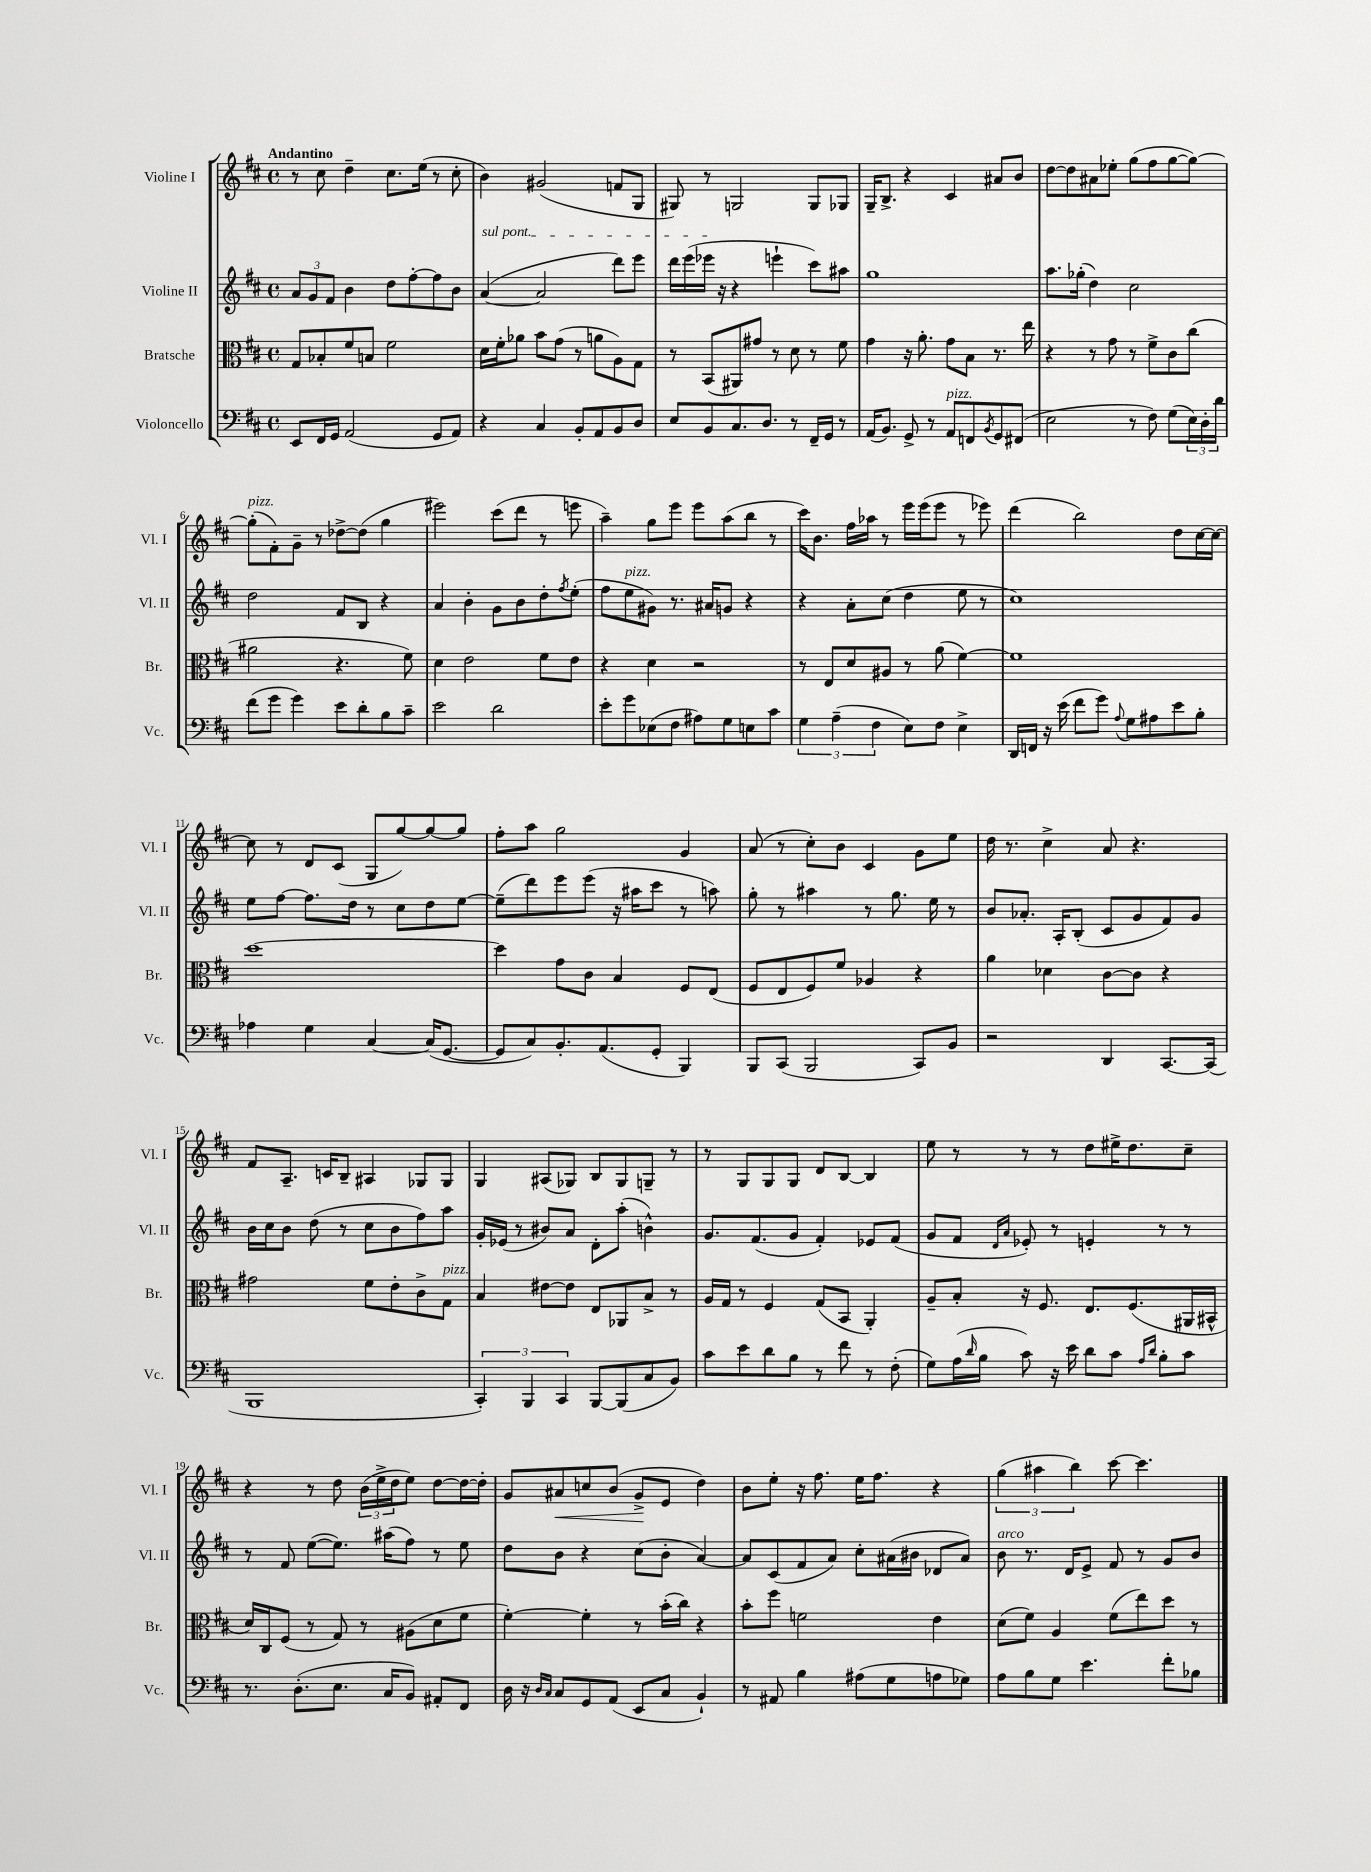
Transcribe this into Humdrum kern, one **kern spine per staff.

**kern	**kern	**kern	**kern
*staff4	*staff3	*staff2	*staff1
*clefF4	*clefC3	*clefG2	*clefG2
*k[f#c#]	*k[f#c#]	*k[f#c#]	*k[f#c#]
*M4/4	*M4/4	*M4/4	*M4/4
*met(c)	*met(c)	*met(c)	*met(c)
8EE	8G	12a	8r
.	.	12g	.
16FF#	8B-'	.	8cc#
.	.	12f#	.
16GG	.	.	.
(2AA	8f#	4b	4dd~
.	8B	.	.
.	2f#	8dd	8.cc#
.	.	[8ff#'	.
.	.	.	(16ee
8GG	.	8ff#]	8r
8AA)	.	8b	8cc#'
=	=	=	=
4r	16d	([4a	4b)
.	16f#'	.	.
.	8a-	.	.
4C#	8b	2a]	(2g#
.	(8g	.	.
8BB'	8r	.	.
8AA	8a	.	.
8BB	8A)	8ddd)	8f
8D	8G	8eee	8G
=	=	=	=
8E	8r	16ddd	8G#)
.	.	(16eee	.
8BB	(8BB	16eee-	8r
.	.	16r	.
8.C#	8AA#)	4r	2G
.	8g#	.	.
8.D	.	.	.
.	8r	4eee`	.
8r	8d	.	.
16FF#~	8r	8ccc#)	8G
16GG	.	.	.
8r	8f#	8aa#	8G-
=	=	=	=
(16AA	4g	1gg	16G~
8.BB)	.	.	8.B^
8GG^	16r	.	4r
.	8.a'	.	.
8r	.	.	.
8AA	8g	.	4c#
8FF	8B	.	.
8qBB	.	.	.
8GG	8.r	.	8a#
(8FF#	.	.	8b
.	16ee	.	.
=	=	=	=
2E	4r	8.aa	[8dd
.	.	.	8dd]
.	.	(16gg-'	.
.	8r	4dd)	8a#
.	8g	.	8ee-'
8r	8r	2cc#	(8gg
8F#)	8f#^	.	8ff#
(8G	8c#	.	[8gg
24E)	(8cc#	.	8gg_)
24D'	.	.	.
24d	.	.	.
=	=	=	=
(8f#	2a#	2dd	(8gg']
8g	.	.	8f#')
4g)	.	.	8g~
.	.	.	8r
8e	4.r	8f#	[8dd-^
8d'	.	8B	(8dd-]
8B	.	4r	4gg
8c#~	8f#)	.	.
=	=	=	=
2e	4d	4a	2eee#)
.	2e	4b'	.
2d	.	8g	(8ccc#
.	.	8b	8ddd
.	8f#	8dd'	8r
.	.	8qff#	.
.	8e	(8ee'	8eee
=	=	=	=
8e'	4r	8ff#	4aa~)
8g	.	8ee	.
(8E-	4d	8g#)	8gg
8F#	.	8.r	8eee
8A#)	2r	.	8eee
.	.	16a#	.
8G	.	8g	(8aa
8E	.	4r	8bb
8c#	.	.	8r
=	=	=	=
6G	8r	4r	16ccc#)
.	.	.	8.b
.	8E	.	.
(6A~	.	.	.
.	8d	8a'	16ff#
.	.	.	16aa-
6F#	.	.	.
.	8A#	(8cc#	8r
8E)	8r	4dd	16eee
.	.	.	(16eee
8F#	(8a	.	8eee
4E^	[4f#)	8ee	8r
.	.	8r	8eee-)
=	=	=	=
16DD	1f#]	1cc#)	(4ddd
16FF	.	.	.
16r	.	.	.
(16e	.	.	.
8f#	.	.	2bb)
8g)	.	.	.
8qqA	.	.	.
8G	.	.	.
8A#	.	.	.
8e	.	.	8dd
8B'	.	.	[16cc#
.	.	.	16cc#_
=	=	=	=
4A-	[1dd	8ee	8cc#]
.	.	[8ff#	8r
4G	.	8.ff#]	8d
.	.	.	(8c#
.	.	16dd	.
[4C#	.	8r	8G
.	.	8cc#	[8gg)
(16C#]	.	8dd	8gg_
[8.GG	.	.	.
.	.	[8ee	8gg]
=	=	=	=
8GG]	4dd]	(8ee~]	8ff#'
8C#)	.	8ddd)	8aa
8.BB'	8g	8eee	2gg
.	8c#	(8eee	.
(8.AA	.	.	.
.	4B	16r	.
.	.	16aa#	.
8GG'	.	8ccc#	.
4BBB)	8F#	8r	4g
.	(8E	8aa)	.
=	=	=	=
8BBB	8F#	8gg'	(8a
(8CC#	8E	8r	8r
2BBB	8F#)	4aa#	8cc#')
.	8f#	.	8b
.	4A-	8r	4c#
.	.	8.gg	.
8CC#)	4r	.	8g
.	.	16ee	.
8BB	.	8r	8ee
=	=	=	=
2r	4a	8b	16dd
.	.	.	8.r
.	.	8.a-'	.
.	4d-	.	4cc#^
.	.	16A'	.
.	.	(8B'	.
4DD	[8c#	8c#	8a
.	8c#]	8g	4.r
[8.CC#	4r	8f#)	.
.	.	8g	.
(16CC#]	.	.	.
=	=	=	=
1BBB	2g#	16b	8f#
.	.	16cc#	.
.	.	8b	8.A~
.	.	(8dd	.
.	.	.	16c
.	.	8r	8B~
.	8f#	8cc#	4A#
.	8e'	8b	.
.	8c#^	8ff#)	8G-
.	8G	8aa	8G-
=	=	=	=
6CC#')	4B	16g'	4G
.	.	(16e-	.
.	.	8r	.
6BBB	.	.	.
.	[8e#	8b#)	(8A#
6CC#	.	.	.
.	8e#]	8a	8G-)
[8BBB	8E	8d'	8B
(8BBB]	8AA-	(8aa'	8G-
8C#	8B^	4b^^)	8G~
8BB)	8r	.	8r
=	=	=	=
8c#	16A	8.g	8r
.	16G	.	.
8e	8r	.	8G
.	.	(8.f#	.
8d	4F#	.	8G
8B	.	8g	8G
8r	(8G	4f#')	8d
8f#	8BB	.	[8B
8r	4AA')	8e-	4B]
(8F#'	.	(8f#	.
=	=	=	=
8G)	8A~	8g	8ee
(16A	8B'	8f#	8r
16qqd	.	.	.
16B	.	.	.
.	.	16qqd	.
.	.	16qqa	.
8c#)	16r	8e-')	8r
.	8.F#	.	.
16r	.	8r	8r
16e	.	.	.
8d	8.E	4e'	8dd
8c#	.	.	16ee#^
.	(8.F#	.	8.dd
16qqA	.	.	.
16qqd	.	.	.
8B'	.	8r	.
8c#	16AA#	8r	8cc#~
.	16BB#^^	.	.
=	=	=	=
8.r	16d)	8r	4r
.	16C#	.	.
.	(8F#	8f#	.
(8.D'	.	.	.
.	8r	([8ee	8r
8.E	8G)	8.ee])	8dd
.	8r	.	(24b
.	.	.	24ee^
16C#	.	(16aa#	.
.	.	.	24dd
8BB)	(8A#	8ff#)	8ee)
8AA#'	8d	8r	[8dd
8FF#	8f#	8ee	16dd_
.	.	.	16dd']
=	=	=	=
16D	[4f#')	8dd	8g
16r	.	.	.
16qqD	.	.	.
16qqC#	.	.	.
8C#	.	8b	8a#
8GG	4f#']	4r	8cc
(8AA	.	.	(8b
8EE	8r	(8cc#	8g^
8C#	(16b'	8b'	8e
.	16cc#)	.	.
4BB`)	4r	[4a)	4dd)
=	=	=	=
8r	8b'	8a]	8b
8AA#	8ff#	(8c#	8ee'
4B	2f	8f#	16r
.	.	.	8.ff#
.	.	8a)	.
(8A#	.	8cc#'	16ee
.	.	.	8.ff#
8G	.	(16a#	.
.	.	16b#	.
8A	4e	8d-	4r
8G-)	.	8a#)	.
=	=	=	=
8A	(8d	8b	(6gg
8B	8f#)	8.r	.
.	.	.	6aa#
8G	4A	.	.
.	.	16d	.
.	.	.	6bb)
4.e	.	8e^	.
.	(8f#	8f#	[8ccc#
.	8ee)	8r	4.ccc#]
8f#'	8dd	8g	.
8B-	8r	8b	.
==	==	==	==
*-	*-	*-	*-
